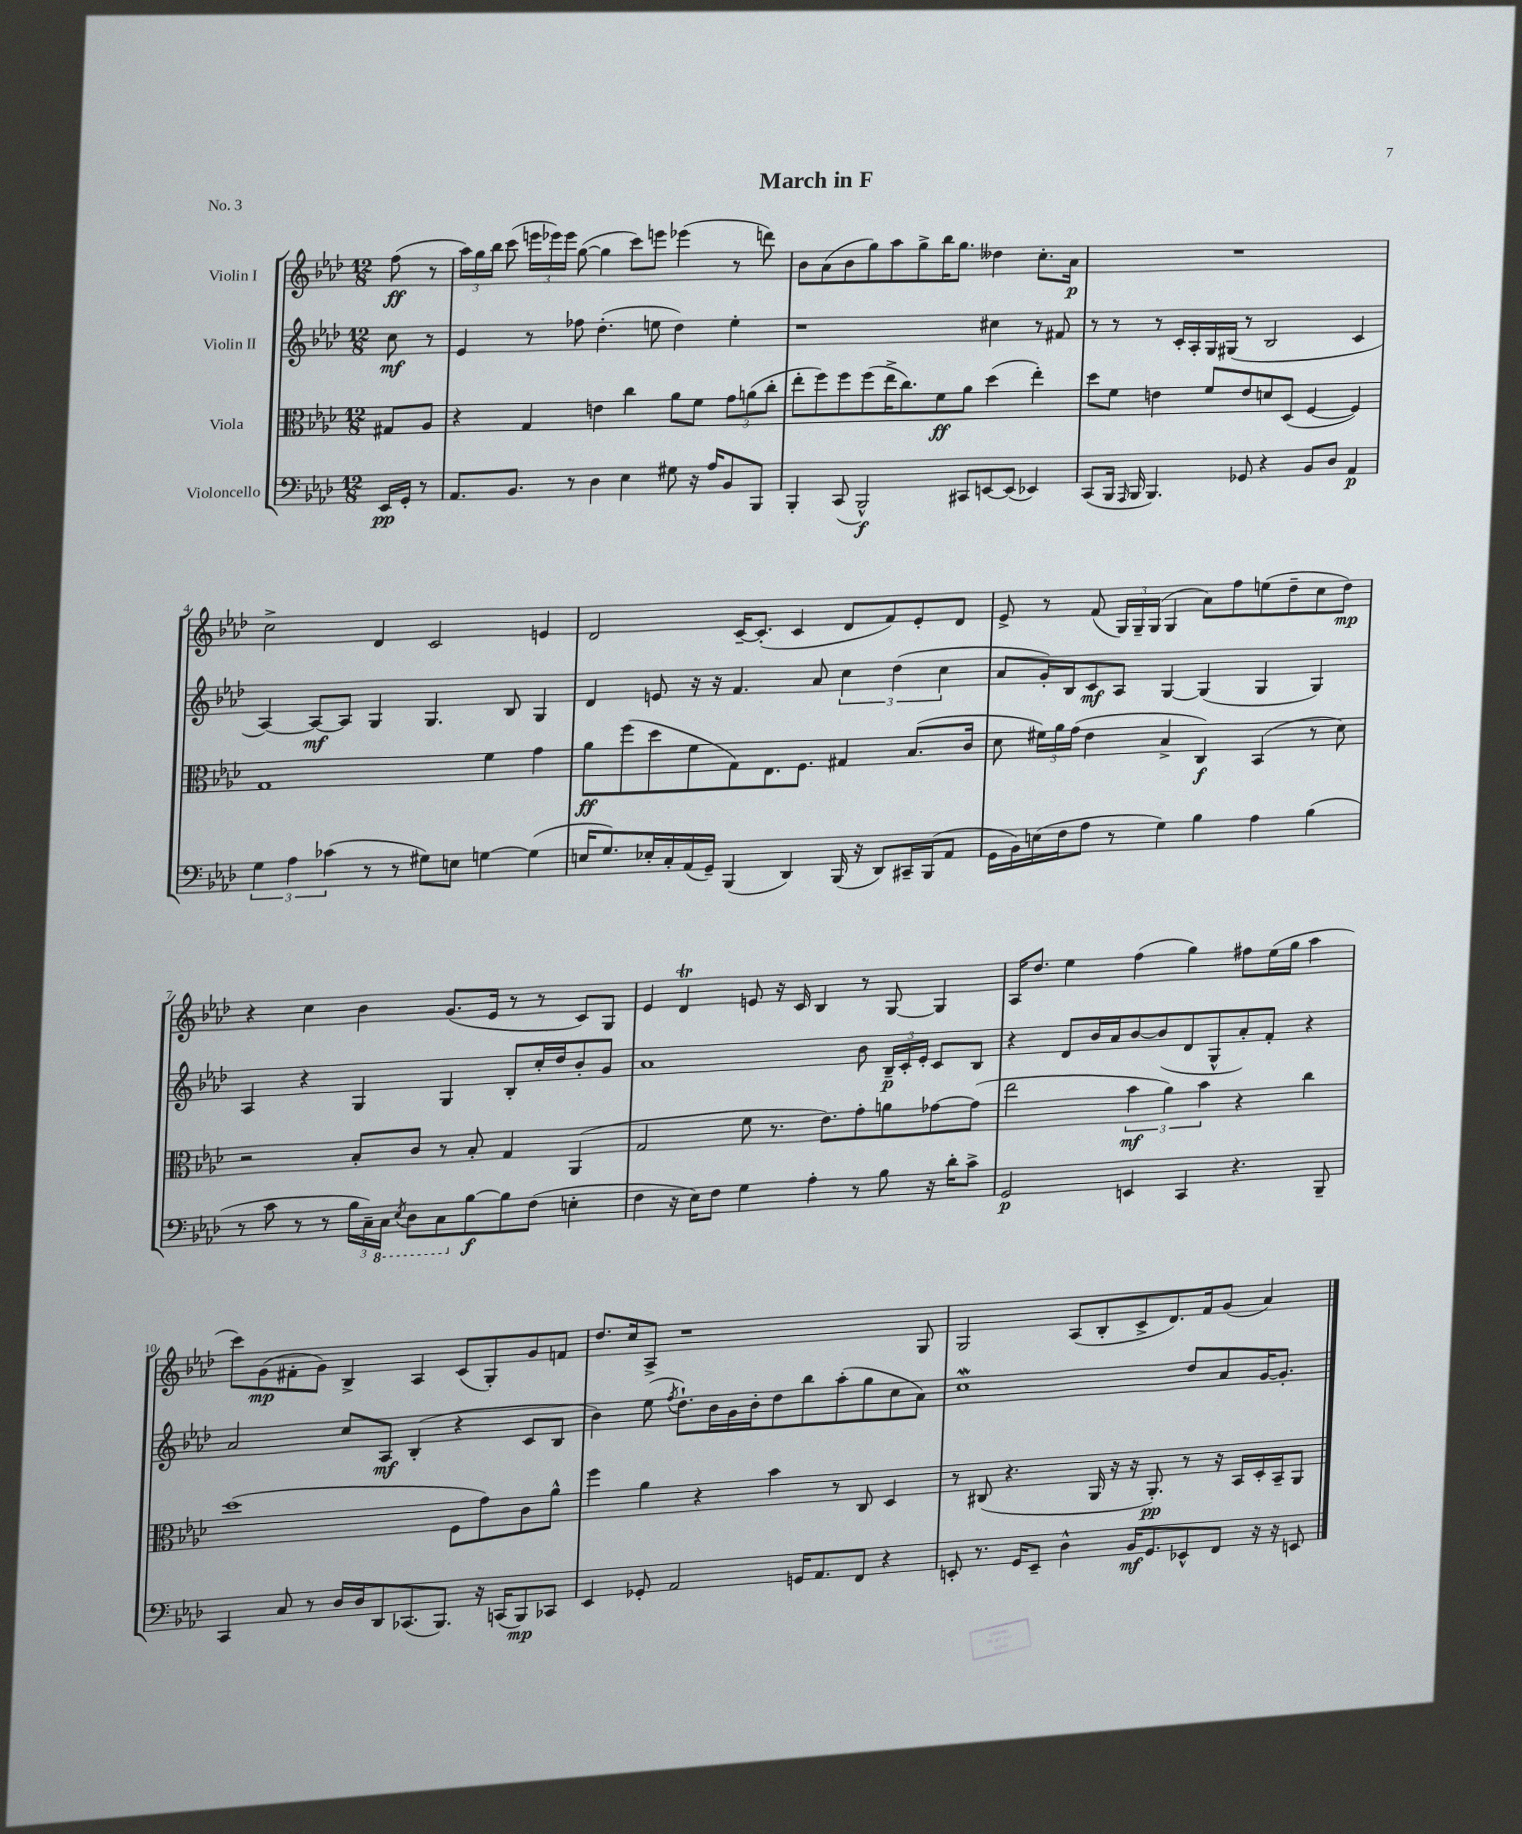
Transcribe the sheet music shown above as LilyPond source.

\header { title = "March in F" piece = "No. 3" }
<<
\new StaffGroup <<
\new Staff = "s0" \with { instrumentName = "Violin I" } {
    \clef treble \key aes \major \numericTimeSignature \time 12/8 \partial 4
    \autoBeamOff f''8\ff( r8 |
    \tuplet 3/2 { aes''16[) g''16 bes''16] } c'''8( \tuplet 3/2 { e'''16[ ees'''16) ees'''16] } g''8~( g''4 c'''8[) e'''8] ees'''4( r8 d'''8) |
    bes'8[ aes'8( bes'8 g''8) aes''8 g''8-> bes''16 g''8.] deses''4 c''8.[-. aes'16]\p |
    R1. |
    c''2-> des'4 c'2 e'4 |
    des'2 c'16[~-- c'8.]-.( c'4 des'8[ f'8) ees'8-. des'8] |
    ees'8-> r8 f'8( \tuplet 3/2 { g16[) g16-- g16]( } g4 aes'8[) f''8 e''8( des''8-- c''8 des''8]\mp) |
    r4 c''4 bes'4 g'8.[( ees'16] r8 r8 c'8[) g8] |
    ees'4 des'4\trill e'8 r16 c'16 bes4 r8 g8~ g4 |
    aes16[ des''8.] ees''4 f''4( g''4) fis''8[ ees''16( g''16] aes''4 |
    c'''8[) g'8\mp( fis'8-. g'8]) bes4-> aes4 c'8[( g8-.) g'8 f'8] |
    des''8.[ c''16 aes8]-> r1 g8 |
    g2 aes8[( bes8-. c'8-> des'8.) f'16 g'8]( aes'4) \bar "|." |
}
\new Staff = "s1" \with { instrumentName = "Violin II" } {
    \clef treble \key aes \major \numericTimeSignature \time 12/8 \partial 4
    \autoBeamOff c''8\mf r8 |
    ees'4 r8 fes''8 des''4.-.( e''8 des''4) e''4-. |
    r1 cis''4 r8 fis'8 |
    r8 r8 r8 c'16[-. aes16-. g16 gis16]( r8 bes2 c'4 |
    aes4~) aes8[~\mf aes8] g4 g4. bes8 g4 |
    des'4 e'8 r16 r16 f'4. aes'8 \tuplet 3/2 { c''4 des''4( c''4 } |
    aes'8[ g'16-.) bes16 c'8\mf aes8] g4~ g4( g4 g4) |
    aes4 r4 g4 g4 bes8[-. c''16-. des''16 bes'8-. g'8] |
    aes'1 bes'8 \tuplet 3/2 { bes16[--\p c'16-. ees'16]-. } c'8[ bes8] |
    r4 des'8[ bes'16 aes'16 bes'8~ bes'8( des'8 g8-^ aes'8-.) f'8]-. r4 |
    aes'2 c''8[ aes8]\mf bes4-.( r4 c'8[ bes8] |
    bes'4) ees''8( \acciaccatura { f''8 } des''8.[-!) bes'16 g'16 bes'16-. des''8 bes''8 aes''8-.( g''8 c''8 aes'8]) |
    c''1\mordent des''8[ aes'8 g'16~ g'8.]-. \bar "|." |
}
\new Staff = "s2" \with { instrumentName = "Viola" } {
    \clef alto \key aes \major \numericTimeSignature \time 12/8 \partial 4
    \autoBeamOff gis8[ aes8] |
    r4 g4 e'4 c''4 aes'8[ f'8] \tuplet 3/2 { g'8[ a'8( c''8]-. } |
    ees''8[-. f''8) f''8 f''8( ees''16-> c''8.) f'8\ff aes'8] des''4( ees''4-.) |
    des''8[ f'8] e'4 f'8[ e'8 d'8 des8]( f4~ f4) |
    g1 f'4 g'4 |
    aes'8[\ff f''8( des''8 f'8 g8) ees8. f8.] gis4 bes8.[( c'16] |
    des'8 \tuplet 3/2 { fis'16[) aes'16 g'16]( } ees'4 bes4-> c4\f) bes,4( r8 des'8) |
    r2 bes8[-. c'8] r8 bes8-. g4 aes,4( |
    g2 f'8 r8. ees'8.[) g'8-. a'8 ges'8~ ges'8]( |
    ees''2 \tuplet 3/2 { bes'4\mf aes'4) bes'4 } r4 c''4 |
    des''1( f8[ g'8) c'8 aes'8]-^ |
    f''4 aes'4 r4 bes'4 r8 c8 des4 |
    r8 cis8( r4. aes,16 r16 r16 aes,8.-.\pp) r8 r16 bes,16[ des16-. bes,16-- aes,8] \bar "|." |
}
\new Staff = "s3" \with { instrumentName = "Violoncello" } {
    \clef bass \key aes \major \numericTimeSignature \time 12/8 \partial 4
    \autoBeamOff ees,16[\pp g,16]-. r8 |
    aes,8.[ bes,8.] r8 des4 ees4 gis8 r16 aes16[ bes,8 bes,,8] |
    bes,,4-. c,8( bes,,2-^\f) cis,8[ e,8~ e,8]( ees,4) |
    c,8[( bes,,16] \grace { aes,,16 } bes,,16 bes,,4.) ges,8 r4 bes,8[ des8] aes,4\p |
    \tuplet 3/2 { g4 aes4 ces'4( } r8 r8 gis8[) e8] g4~ g4( |
    e16[ g8.) ees16-. c16-. aes,16( g,16]--) bes,,4( des,4) bes,,16( r16 des,8[) cis,16-- bes,,16( aes,8] |
    g,16[ bes,16) e16( f16 aes8] r8 g4) bes4 aes4 bes4( |
    r8 c'8 r8 r8 \tuplet 3/2 { bes16[ c16--) \ottava #-1 c,16] } \acciaccatura { ees,8 } des,8[ c,8 \ottava #0 bes8~\f bes8 f8]( e4-. |
    f4 r16 ees16[) f8] g4 aes4-. r8 bes8 r16 des'16[-. c'8]-> |
    g,2\p e,4 c,4 r4. bes,,8-- |
    c,4 c8 r8 des16[ des16 des,8 ces,8.( bes,,8.]) r16 c,16[( bes,,8\mp) ces,8] |
    ees,4 ges,8-. aes,2 g,16[ aes,8. f,8] r4 |
    e,8-. r8. g,16[ e,8]-- des4-^ bes,16[\mf g,8. ees,8-^ f,8] r16 r16 e,8 \bar "|." |
}
>>
>>
